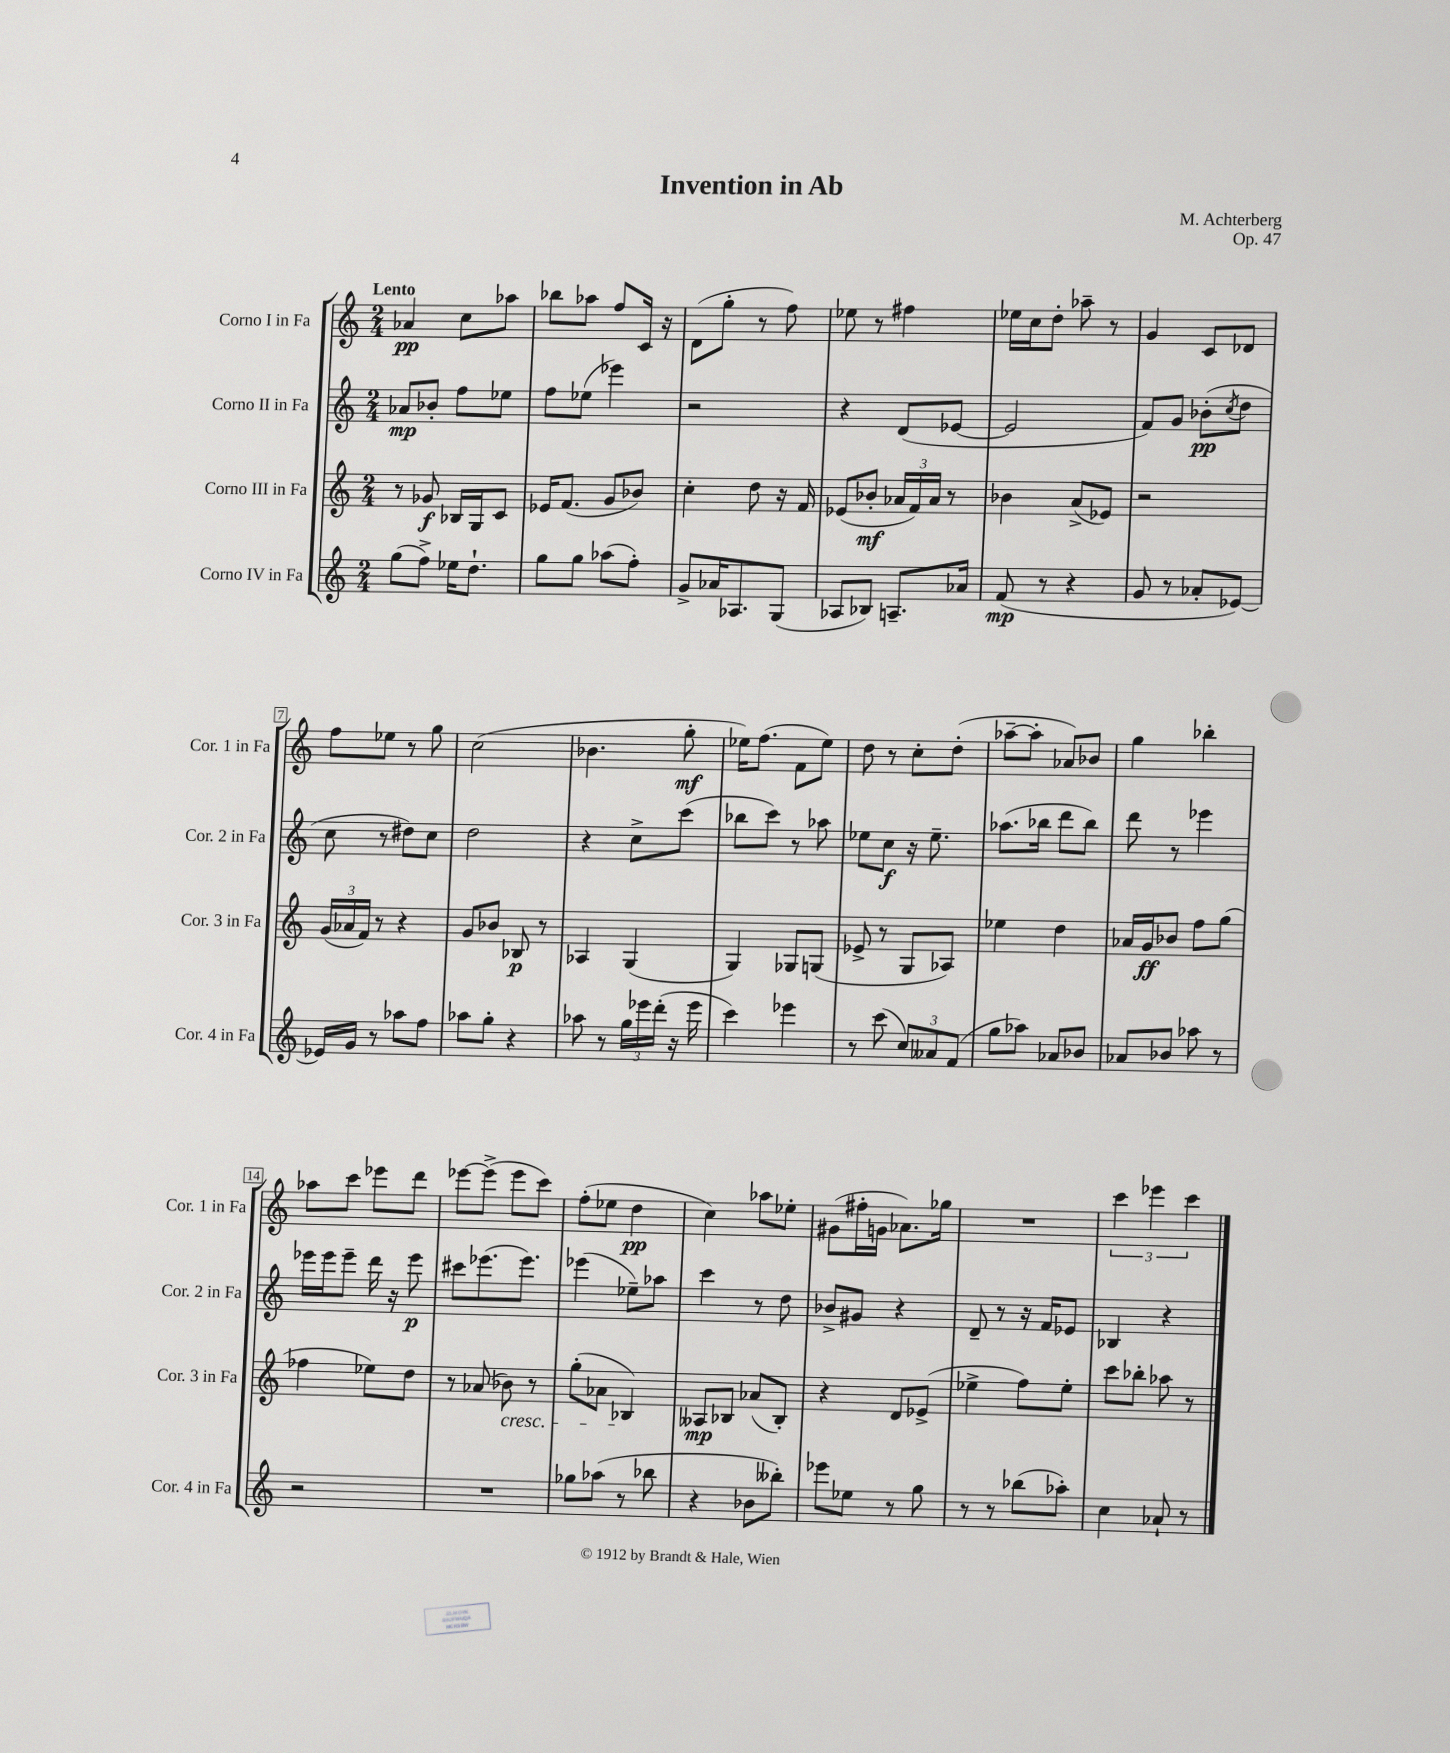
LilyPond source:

\header { title = "Invention in Ab" composer = "M. Achterberg" opus = "Op. 47" }
<<
\new StaffGroup <<
\new Staff = "s0" \with { instrumentName = "Corno I in Fa" shortInstrumentName = "Cor. 1 in Fa" } {
    \clef treble \key c \major \numericTimeSignature \time 2/4 \tempo "Lento"
    aes'4\pp c''8 aes''8 |
    bes''8 aes''8 f''8 c'16 r16 |
    d'8( g''8-. r8 f''8) |
    ees''8 r8 fis''4 |
    ees''16 c''16 d''8-. aes''8-- r8 |
    g'4 c'8 des'8 |
    f''8 ees''8 r8 g''8 |
    c''2( |
    bes'4. g''8-.\mf |
    ees''16) f''8.( f'8 ees''8) |
    d''8 r8 c''8-. d''8-.( |
    aes''8~-- aes''8-. aes'8) bes'8 |
    g''4 bes''4-. |
    aes''8 c'''8 ees'''8 d'''8 |
    ees'''8~ ees'''8->( ees'''8 c'''8) |
    f''8-.( ees''8 d''4\pp |
    c''4) aes''8 ees''8-. |
    gis'8( fis''16-. g'16 aes'8.) ges''16 |
    R2 |
    \tuplet 3/2 { c'''4 ees'''4 c'''4 } \bar "|." |
}
\new Staff = "s1" \with { instrumentName = "Corno II in Fa" shortInstrumentName = "Cor. 2 in Fa" } {
    \clef treble \key c \major \numericTimeSignature \time 2/4
    aes'8\mp bes'8-. f''8 ees''8 |
    f''8 ees''8( ees'''4) |
    r2 |
    r4 d'8( ees'8~ |
    ees'2 |
    f'8) g'8 bes'8-.\pp( \acciaccatura { c''8 } d''8 |
    c''8 r8 dis''8) c''8 |
    d''2 |
    r4 c''8-> c'''8( |
    bes''8 c'''8) r8 aes''8 |
    ees''8 c''8\f r16 ees''8.-- |
    aes''8.( bes''16 d'''8 bes''8) |
    d'''8 r8 ees'''4 |
    ees'''16 ees'''16 ees'''8-- d'''16 r16 ees'''8\p |
    cis'''8 ees'''8.( ees'''8.) |
    ees'''4( ees''8--) aes''8 |
    c'''4 r8 d''8 |
    bes'8-> gis'8 r4 |
    d'8-- r8 r16 f'16 ees'8 |
    bes4 r4 \bar "|." |
}
\new Staff = "s2" \with { instrumentName = "Corno III in Fa" shortInstrumentName = "Cor. 3 in Fa" } {
    \clef treble \key c \major \numericTimeSignature \time 2/4
    r8 ges'8\f bes16 g16 c'8 |
    ees'16 f'8.( g'8 bes'8) |
    c''4-. d''8 r16 f'16 |
    ees'8( bes'8-.\mf \tuplet 3/2 { aes'16 f'16) aes'16 } r8 |
    bes'4 a'8->( ees'8) |
    r2 |
    \tuplet 3/2 { g'16( aes'16 f'16) } r8 r4 |
    g'8 bes'8 bes8\p r8 |
    aes4 g4( |
    g4) ges8 g8( |
    ees'8-> r8 g8 aes8) |
    ees''4 d''4 |
    aes'16 g'16\ff bes'8 f''8 g''8( |
    fes''4 ees''8) d''8 |
    r8 aes'8( bes'8\cresc) r8 |
    g''8-.( aes'8 bes4\!) |
    aeses8\mp bes8 aes'8( bes8-.) |
    r4 d'8 ees'8->( |
    ees''4-> f''8) ees''8-. |
    c'''8 bes''8-. aes''8 r8 \bar "|." |
}
\new Staff = "s3" \with { instrumentName = "Corno IV in Fa" shortInstrumentName = "Cor. 4 in Fa" } {
    \clef treble \key c \major \numericTimeSignature \time 2/4
    g''8( f''8->) ees''16 d''8.-! |
    g''8 g''8 aes''8( f''8-.) |
    g'8-> aes'16 aes8. g8( |
    aes8 bes8) a8.-- aes'16 |
    f'8\mp( r8 r4 |
    g'8 r8 aes'8-. ees'8~) |
    ees'16 g'16 r8 aes''8 f''8 |
    aes''8 g''8-. r4 |
    aes''8 r8 \tuplet 3/2 { g''16 ees'''16 d'''16-.( } r16 ees'''16 |
    c'''4) ees'''4 |
    r8 c'''8( \tuplet 3/2 { c''8) aeses'8 f'8( } |
    g''8 aes''8) aes'8 bes'8 |
    aes'8 bes'8 aes''8 r8 |
    r2 |
    R2 |
    ges''8 aes''8( r8 bes''8 |
    r4 bes'8 beses''8-.) |
    ees'''8 ees''8 r8 g''8 |
    r8 r8 bes''8( aes''8-.) |
    c''4 aes'8-! r8 \bar "|." |
}
>>
>>
\layout { \context { \Score \override BarNumber.stencil = #(make-stencil-boxer 0.1 0.3 ly:text-interface::print) } }
